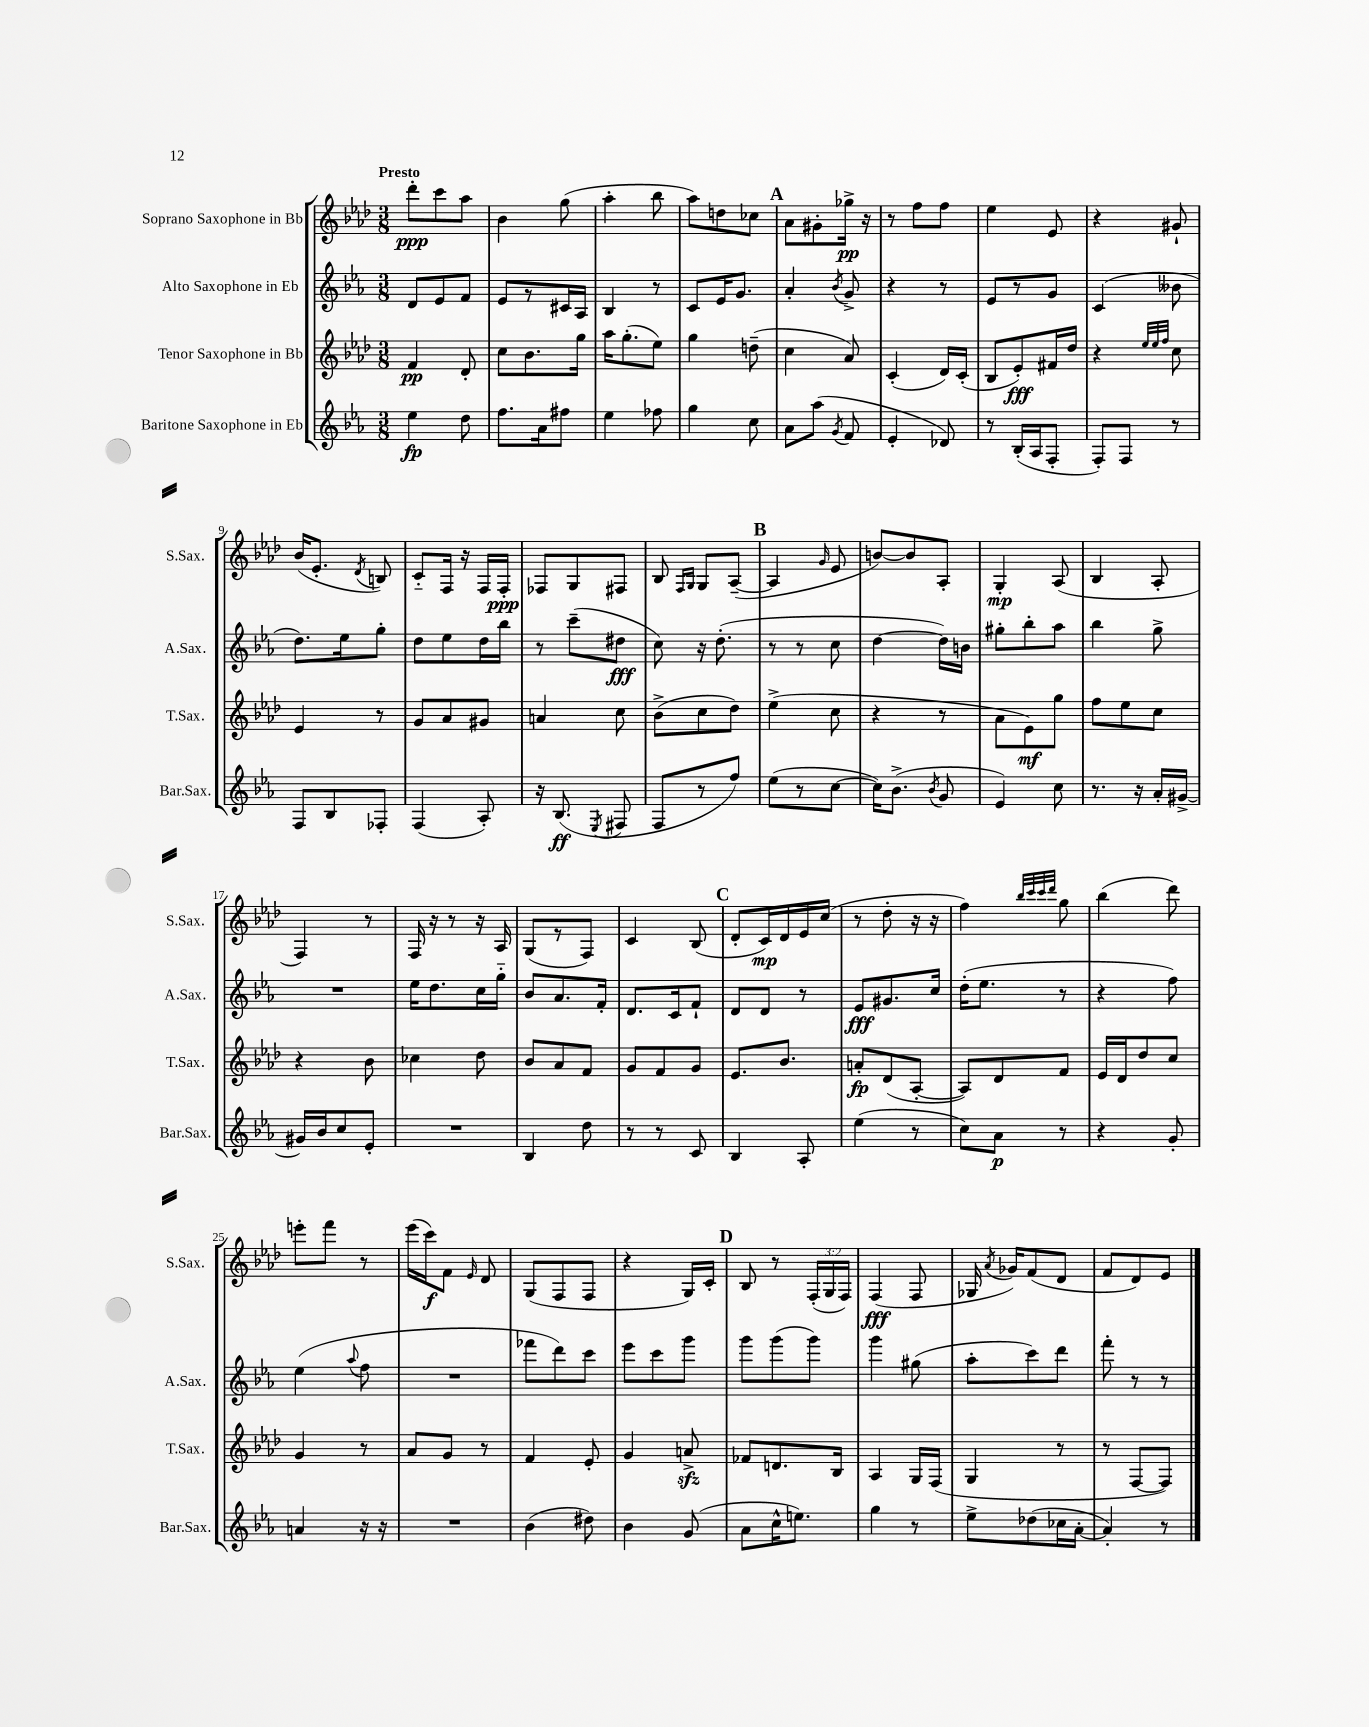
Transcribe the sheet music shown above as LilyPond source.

<<
\new StaffGroup <<
\new Staff = "s0" \with { instrumentName = "Soprano Saxophone in Bb" shortInstrumentName = "S.Sax." } {
    \clef treble \key aes \major \numericTimeSignature \time 3/8 \override Staff.TupletNumber.text = #tuplet-number::calc-fraction-text \tempo "Presto"
    \autoBeamOff des'''8[-.\ppp c'''8 aes''8] |
    bes'4 g''8( |
    aes''4-. bes''8 |
    aes''8[) d''8 ces''8] |
    \mark \markup { \bold "A" } aes'8[ gis'8-. ges''16]->\pp r16 |
    r8 f''8[ f''8] |
    ees''4 ees'8 |
    r4 gis'8-! |
    bes'16[( ees'8.]-. \acciaccatura { des'8 } b8) |
    c'8[-_ f16] r16 f16[ f16]-.\ppp |
    fes8[ g8 fis8] |
    bes8 \grace { f16[ g16] } g8[ aes8]~--( |
    \mark \markup { \bold "B" } aes4 \grace { g'16 } ees'8 |
    b'8[~) b'8 aes8]-. |
    g4-.\mp aes8( |
    bes4 aes8-. |
    f4) r8 |
    f16 r16 r8 r16 aes16 |
    g8[( r8 f8]) |
    c'4 bes8( |
    \mark \markup { \bold "C" } des'8[-. c'16\mp) des'16 ees'16 c''16]( |
    r8 des''8-. r16 r16 |
    f''4) \grace { bes''32[ c'''32 c'''32 des'''32] } g''8 |
    bes''4( des'''8) |
    e'''8[-. f'''8] r8 |
    ees'''16[( c'''16\f) f'8] \grace { ees'16 } des'8 |
    g8[( f8 f8] |
    r4 g16[) c'16]-. |
    \mark \markup { \bold "D" } bes8 r8 \tuplet 3/2 { f16[-.( g16 f16]) } |
    f4\fff( f8 |
    ges16 \acciaccatura { aes'8 } ges'16[) f'8( des'8] |
    f'8[ des'8) ees'8] \bar "|." |
}
\new Staff = "s1" \with { instrumentName = "Alto Saxophone in Eb" shortInstrumentName = "A.Sax." } {
    \clef treble \key ees \major \numericTimeSignature \time 3/8
    \autoBeamOff d'8[ ees'8 f'8] |
    ees'8[ r8 cis'16 aes16] |
    bes4 r8 |
    c'8[ ees'16 g'8.] |
    \mark \markup { \bold "A" } aes'4-. \acciaccatura { bes'8 } g'8-> |
    r4 r8 |
    ees'8[ r8 g'8] |
    c'4( beses'8 |
    d''8.[) ees''16 g''8]-. |
    d''8[ ees''8 d''16 bes''16] |
    r8 c'''8[--( dis''8]\fff |
    c''8) r16 d''8.-.( |
    \mark \markup { \bold "B" } r8 r8 c''8 |
    d''4~ d''16[) b'16] |
    gis''8[-. bes''8-. aes''8] |
    bes''4 g''8-> |
    R4. |
    ees''16[ d''8. c''16 g''16]-_ |
    bes'8[ aes'8. f'16]-. |
    d'8.[ c'16 f'8]-! |
    \mark \markup { \bold "C" } d'8[ d'8] r8 |
    ees'8[\fff gis'8. c''16] |
    d''16[-.( ees''8.] r8 |
    r4 f''8) |
    ees''4( \appoggiatura { aes''8 } f''8 |
    R4. |
    fes'''8[ d'''8) c'''8] |
    ees'''8[ c'''8 g'''8] |
    \mark \markup { \bold "D" } g'''8[ g'''8( g'''8]) |
    g'''4 gis''8( |
    aes''8[-. c'''8) d'''8] |
    f'''8-. r8 r8 \bar "|." |
}
\new Staff = "s2" \with { instrumentName = "Tenor Saxophone in Bb" shortInstrumentName = "T.Sax." } {
    \clef treble \key aes \major \numericTimeSignature \time 3/8
    \autoBeamOff f'4\pp des'8-. |
    c''8[ bes'8. g''16] |
    aes''16[ g''8.-.( ees''8]) |
    g''4 d''8--( |
    \mark \markup { \bold "A" } c''4 aes'8) |
    c'4-.( des'16[) c'16]-.( |
    bes8[ ees'8-.\fff) fis'16 des''16] |
    r4 \grace { ees''32[ ees''32 f''32] } c''8 |
    ees'4 r8 |
    g'8[ aes'8 gis'8] |
    a'4 c''8 |
    bes'8[->( c''8 des''8]) |
    \mark \markup { \bold "B" } ees''4->( c''8 |
    r4 r8 |
    aes'8[ ees'8\mf) g''8] |
    f''8[ ees''8 c''8] |
    r4 bes'8 |
    ces''4 des''8 |
    bes'8[ aes'8 f'8] |
    g'8[ f'8 g'8] |
    \mark \markup { \bold "C" } ees'8.[ bes'8.] |
    a'8[-.\fp des'8( aes8]~-. |
    aes8[) des'8 f'8] |
    ees'16[ des'16 des''8 c''8] |
    g'4 r8 |
    aes'8[ g'8] r8 |
    f'4 ees'8-. |
    g'4 a'8->\sfz |
    \mark \markup { \bold "D" } fes'8[ d'8. bes16] |
    aes4 g16[ f16]( |
    g4 r8 |
    r8 f8[~ f8]) \bar "|." |
}
\new Staff = "s3" \with { instrumentName = "Baritone Saxophone in Eb" shortInstrumentName = "Bar.Sax." } {
    \clef treble \key ees \major \numericTimeSignature \time 3/8
    \autoBeamOff ees''4\fp d''8 |
    f''8.[ aes'16 fis''8] |
    ees''4 fes''8 |
    g''4 c''8 |
    \mark \markup { \bold "A" } aes'8[ aes''8]( \acciaccatura { g'8 } f'8 |
    ees'4-. des'8) |
    r8 bes16[-.( aes16 f8]-. |
    f8[-.) f8] r8 |
    f8[ bes8 fes8]-. |
    f4( aes8-.) |
    r16 bes8.\ff( \acciaccatura { ees8 } fis8 |
    f8[ r8 f''8]) |
    \mark \markup { \bold "B" } ees''8[( r8 c''8]~ |
    c''16[) bes'8.]->( \acciaccatura { bes'8 } g'8 |
    ees'4) c''8 |
    r8. r16 aes'16[-. gis'16]~-> |
    gis'16[ bes'16 c''8 ees'8]-. |
    R4. |
    bes4 d''8 |
    r8 r8 c'8 |
    \mark \markup { \bold "C" } bes4 aes8-. |
    ees''4( r8 |
    c''8[) aes'8]\p r8 |
    r4 g'8-. |
    a'4 r16 r16 |
    R4. |
    bes'4( dis''8) |
    bes'4 g'8( |
    \mark \markup { \bold "D" } aes'8[ c''16-^ e''8.]) |
    g''4 r8 |
    ees''8[-> des''8( ces''16 aes'16]~-. |
    aes'4-.) r8 \bar "|." |
}
>>
>>
